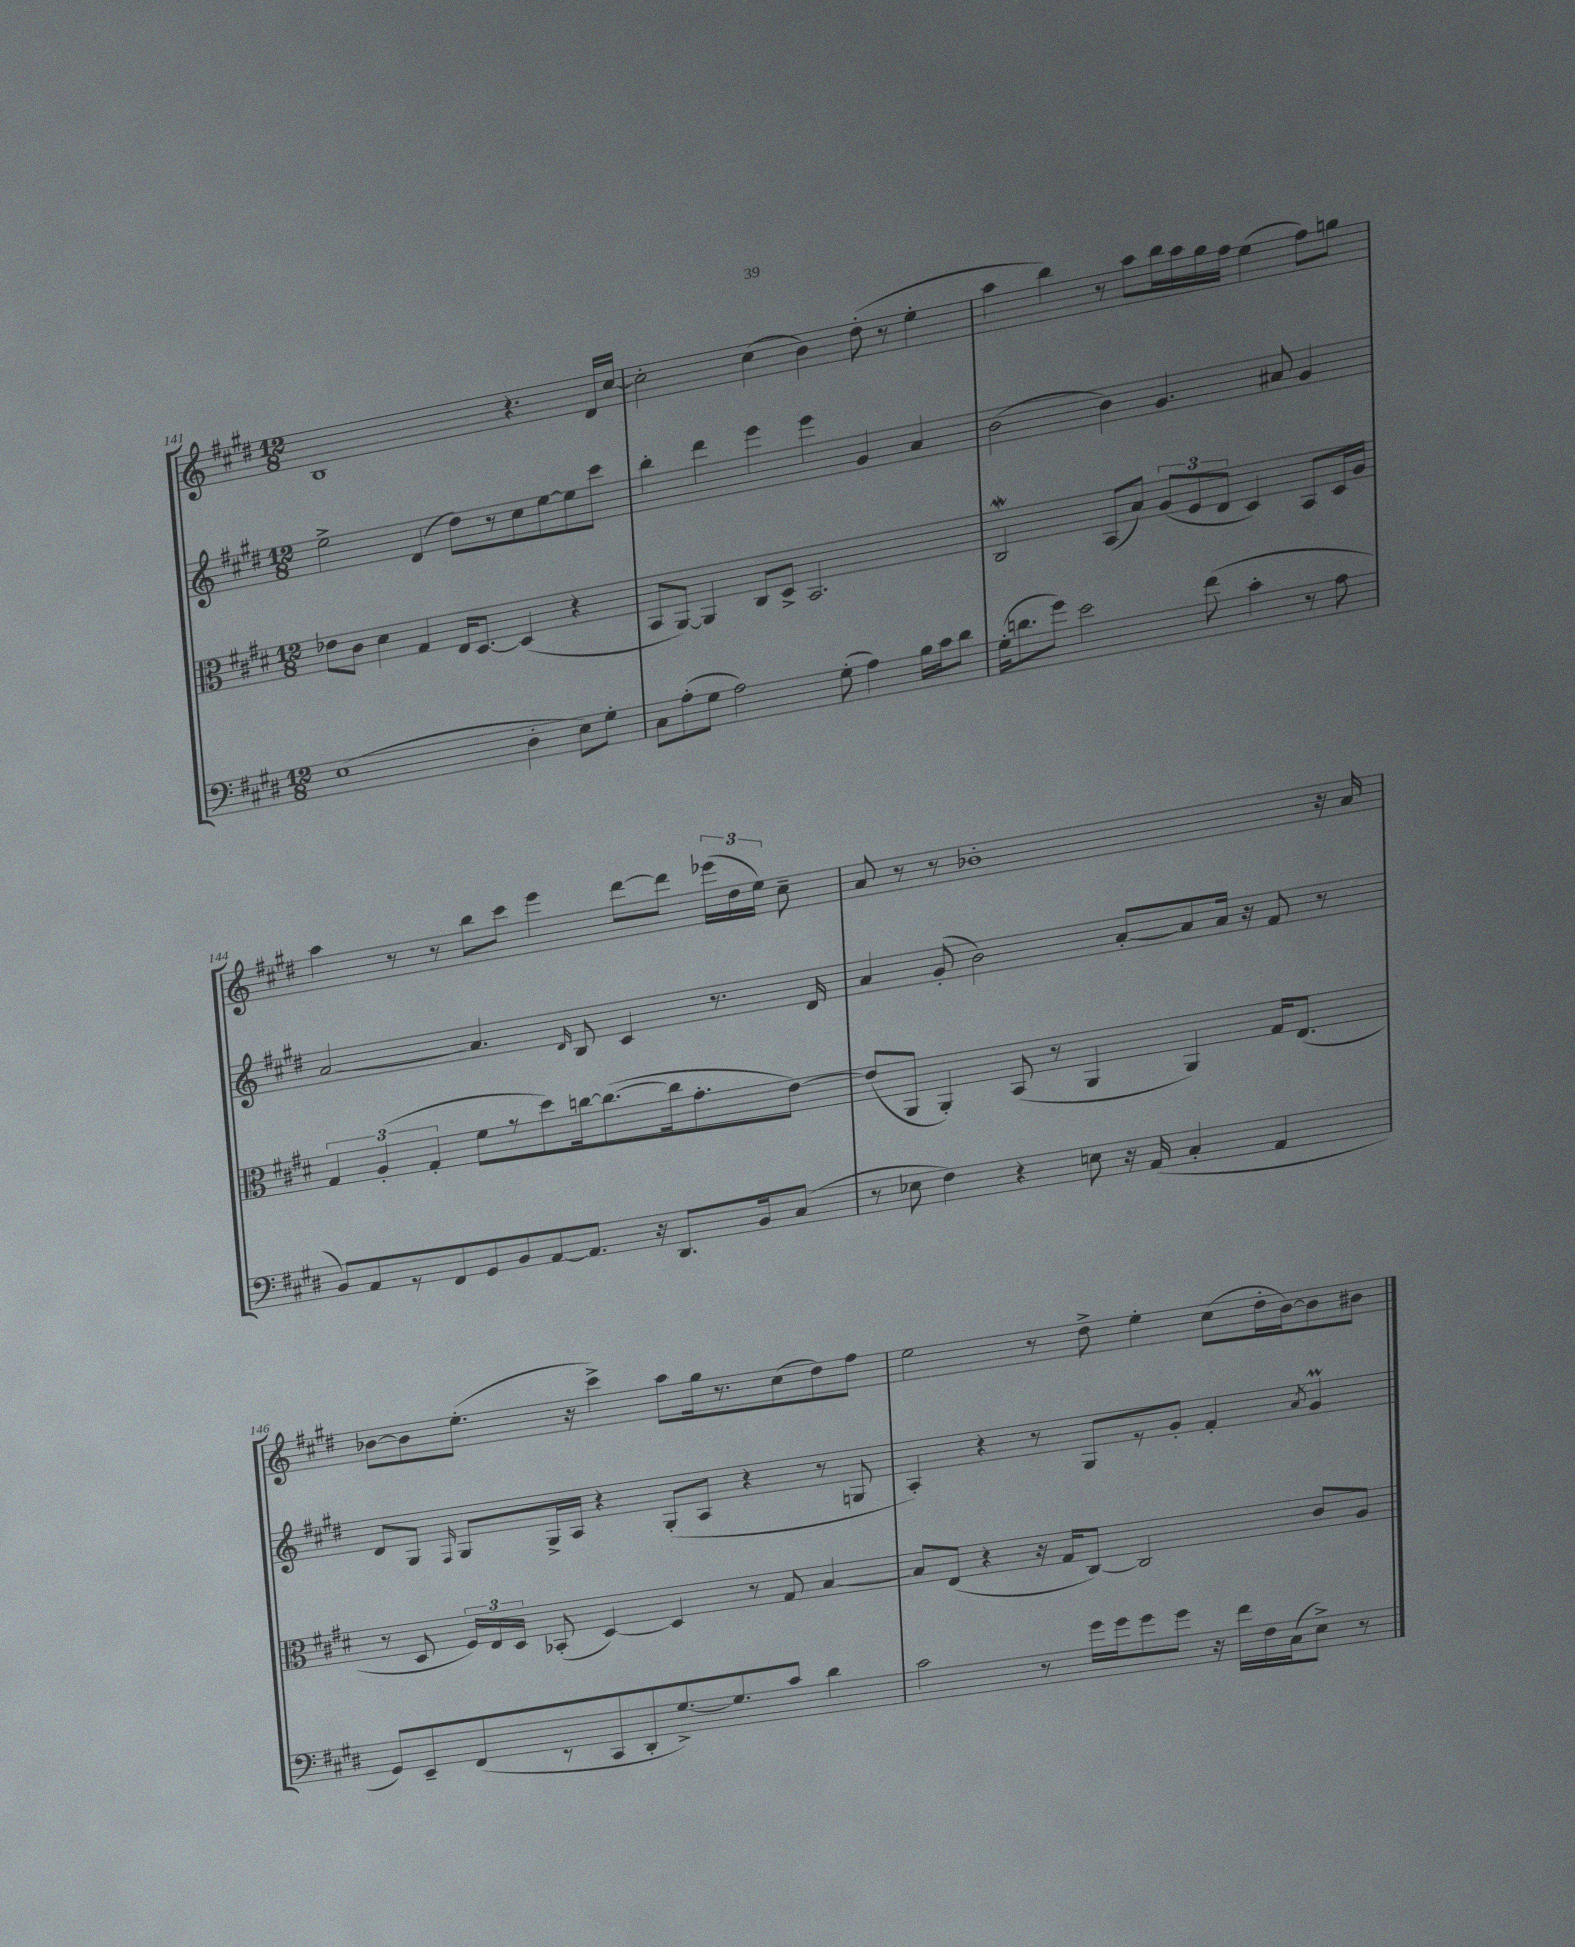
<<
\new StaffGroup <<
\new Staff = "s0" {
    \clef treble \key e \major \numericTimeSignature \time 12/8
    \autoBeamOff b1 r4. dis'16[ cis''16]~ |
    cis''2-. cis''4( b'4) dis''8-.( r8 e''4-. |
    a''4 b''4) r8 a''8[ b''16 a''16 gis''16 fis''16] e''4( fis''8[) g''8] |
    a''4 r8 r8 b''8[ cis'''8] e'''4 dis'''8[~ dis'''8] \tuplet 3/2 { ees'''16[( dis''16 e''16]) } cis''8-- |
    a'8 r8 r8 bes'1-. r16 a'16 |
    bes'8[~ bes'8 e''8.]-.( r16 cis'''4->) a''8[ gis''16 r8. cis''8( dis''8) fis''8] |
    e''2 r8 dis''8-> e''4-. cis''8[( dis''16-. b'16~) b'8 bis'8] \bar "|." |
}
\new Staff = "s1" {
    \clef treble \key e \major \numericTimeSignature \time 12/8
    \autoBeamOff e''2-> dis'4( dis''8[) r8 cis''8 e''8~ e''8 cis'''8] |
    b''4-. dis'''4 e'''4 e'''4 gis'4 a'4 |
    b'2( b'4) gis'4. ais'8 gis'4 |
    a'2~ a'4. \grace { dis'16 } b8 cis'4 r8. dis'16 |
    a'4 gis'8-.( b'2) a'8[~-. a'8 a'16] r16 fis'8 r8 |
    dis'8[ gis8] \grace { fis16 } gis8[ gis16-> a16] r4 gis8[-.( a8] r4 r8 g8 |
    a4-.) r4 r8 gis8[ r8 gis'8]-. fis'4-. \acciaccatura { a'8 } gis'4\prall \bar "|." |
}
\new Staff = "s2" {
    \clef alto \key e \major \numericTimeSignature \time 12/8
    \autoBeamOff ees'8[ cis'8] dis'4 gis4 e16[ dis8.]~ dis4( r4 |
    b,8[ a,8]~) a,4 cis8[ dis8]-> b,2. |
    cis2\mordent b,8[( b8]) \tuplet 3/2 { a8[( fis8 e8] } dis4) b,8[ dis16 a16] |
    \tuplet 3/2 { gis4 a4-.( gis4-. } fis'8[ r8 dis''8) c''16~ c''8.~( c''16 gis'8.-. e'8]~) |
    e'8[( a,8] a,4-.) b,8( r8 a,4 a,4) gis16[ e8.]( |
    r8 dis8 \tuplet 3/2 { fis16[) e16 dis16] } bes,8-.( dis4~) dis4 r8 gis8 b4~ |
    b8[ e8]( r4 r16 gis16[ cis8]~) cis2 cis'8[ a8] \bar "|." |
}
\new Staff = "s3" {
    \clef bass \key e \major \numericTimeSignature \time 12/8
    \autoBeamOff e1( dis4-. e8[) gis8]-. |
    cis8[ a8-.( gis8] a2) gis8-.( a4) b16[ cis'16 dis'8] |
    gis16[-.( d'8. gis'8]) e'2 fis'8( cis'4-. r8 a8 |
    b,8[) a,8 r8 fis,8 gis,8 b,8 a,8~ a,8.] r16 dis,8.[ b,16 cis8]( |
    r8 ees8 fis4) r4 e8 r16 a,16( cis4-. a,4 |
    gis,8[) e,8-- fis,8( r8 cis,8 dis,8-. gis8.~->) gis8. cis'8] dis'4 |
    cis'2 r8 gis'16[ gis'16 gis'8 gis'8] r16 fis'16[ fis16 cis16( e8]->) r8 \bar "|." |
}
>>
>>
\layout { \context { \Score currentBarNumber = #141 } }
